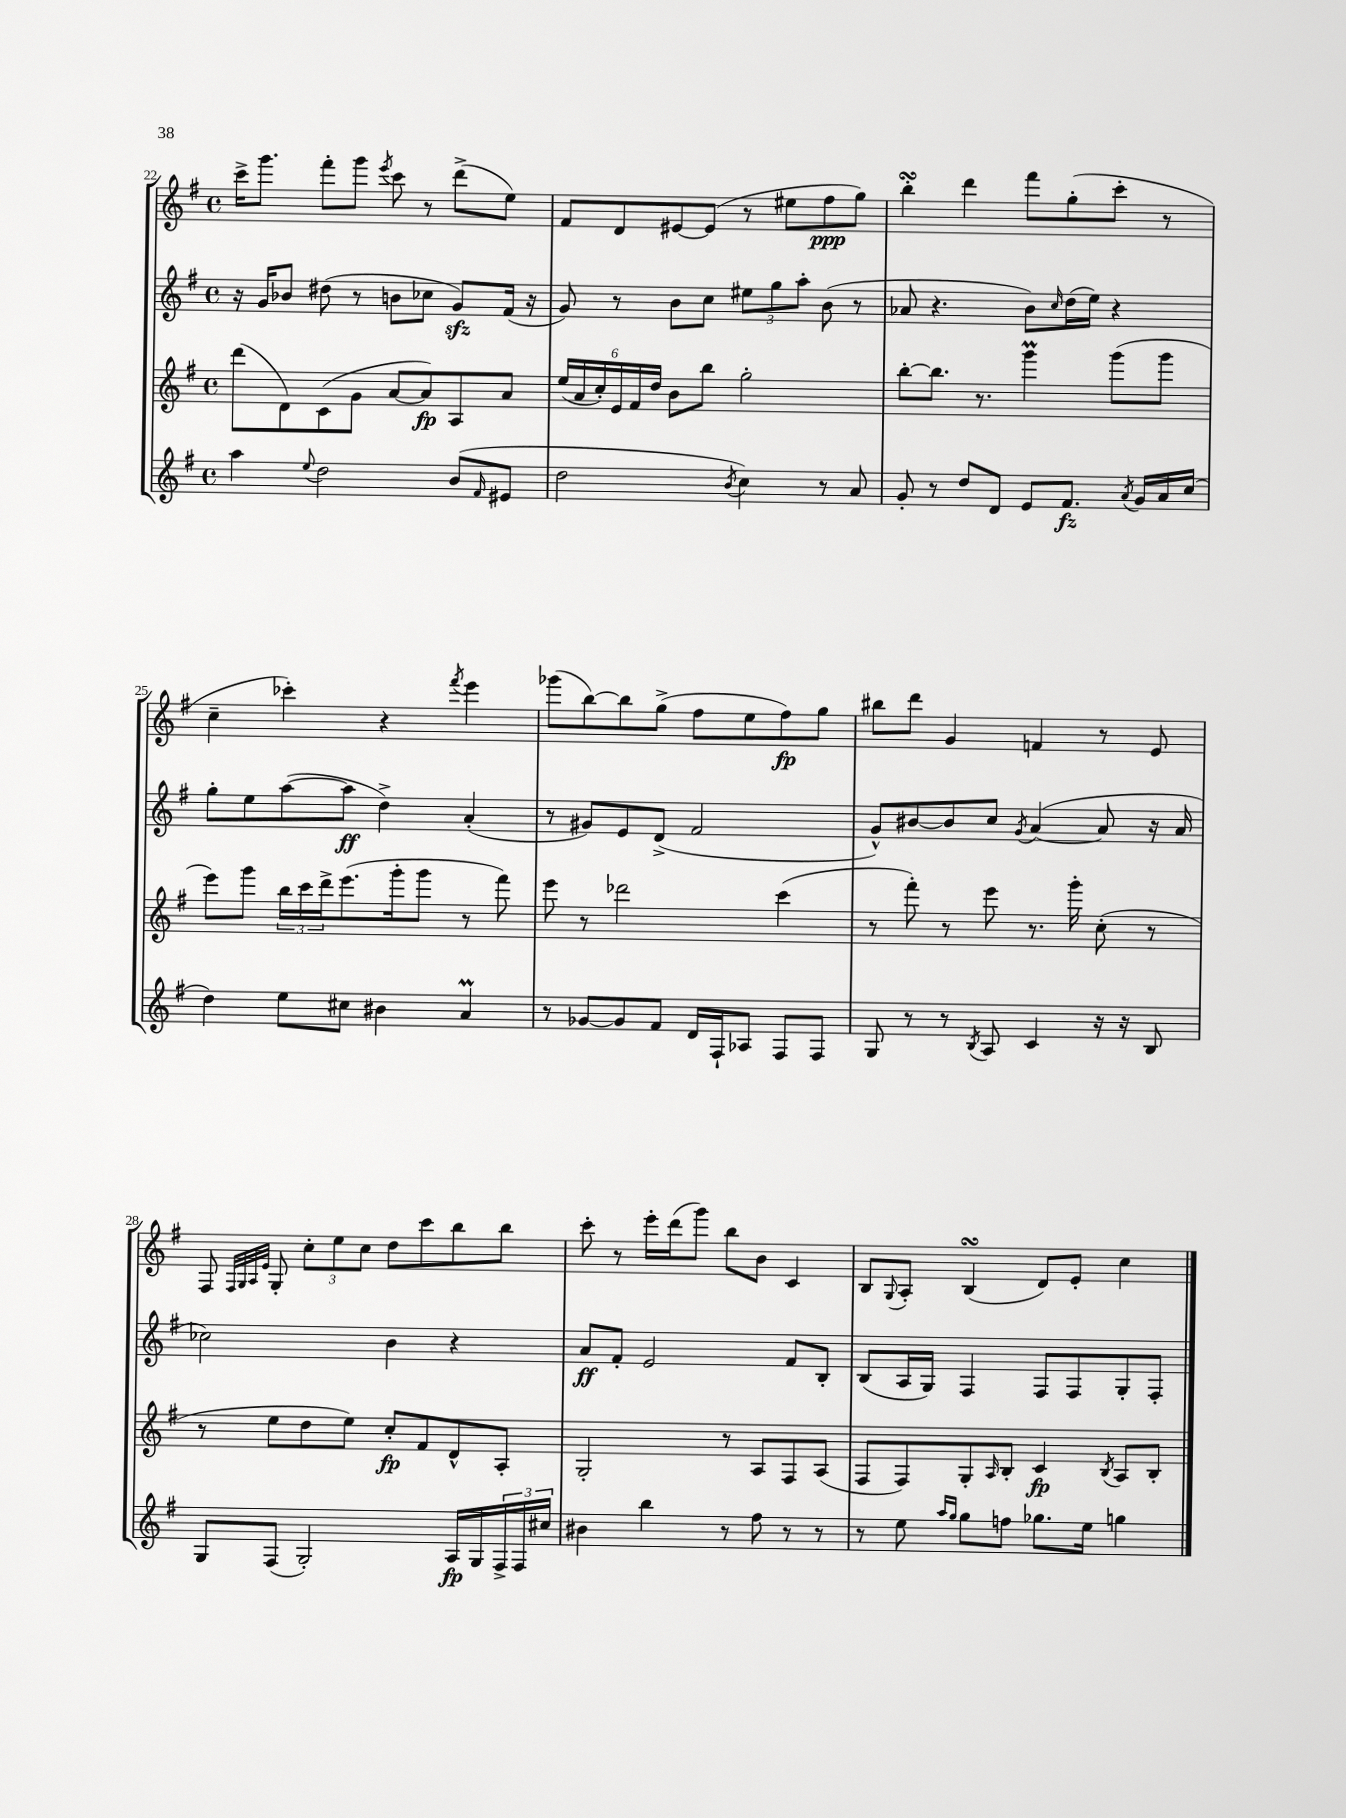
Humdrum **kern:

**kern	**kern	**kern	**kern
*staff4	*staff3	*staff2	*staff1
*clefG2	*clefG2	*clefG2	*clefG2
*k[f#]	*k[f#]	*k[f#]	*k[f#]
*M4/4	*M4/4	*M4/4	*M4/4
*met(c)	*met(c)	*met(c)	*met(c)
4aa	(8ddd	16r	16ccc^
.	.	16g	8.ggg
.	8d)	8b-	.
8qqee	.	.	.
2dd	(8c	(8dd#	8fff#'
.	8g	8r	8ggg
.	.	.	8qeee
.	[8a	8b	8ccc
.	8a])	8cc-	8r
(8b	8A	8g)	(8ddd^
16qqf#	.	.	.
8e#	8a	(16f#	8ee)
.	.	16r	.
=	=	=	=
2dd	(24ee	8g)	8f#
.	24a	.	.
.	24cc')	.	.
.	24e	8r	8d
.	24f#	.	.
.	24dd	.	.
.	8b	8b	[8e#
.	8bb	8cc	(8e#]
8qb	.	.	.
4cc)	2gg'	12ee#	8r
.	.	12gg	.
.	.	.	8ee#
.	.	12aa'	.
8r	.	(8b	8ff#
8a	.	8r	8gg)
=	=	=	=
8g'	[8bb'	8a-	4bb'
8r	8.bb]	4.r	.
8dd	.	.	4ddd
.	8.r	.	.
8d	.	.	.
8e	4ggg	8b)	8fff#
.	.	16qqcc	.
8.f#	.	(16dd	(8gg'
.	.	16ee)	.
.	(8ggg	4r	8ccc'
8qa	.	.	.
16g	.	.	.
16a	8ggg	.	8r
(16cc	.	.	.
=	=	=	=
4dd)	8eee)	8gg'	4cc~
.	8ggg	8ee	.
8ee	24bb	([8aa	4ccc-')
.	24ccc	.	.
.	24ddd^	.	.
8cc#	(8.eee	8aa]	.
4b#	.	4dd^)	4r
.	16ggg'	.	.
.	8ggg	.	.
.	.	.	8qfff#
4a	8r	(4a'	4eee
.	8fff#)	.	.
=	=	=	=
8r	8eee	8r	(8ggg-
[8g-	8r	8g#)	[8bb)
8g-]	2ddd-	8e	8bb]
8f#	.	(8d^	(8gg^
16d	.	2f#	8ff#
16F#`	.	.	.
8A-	.	.	8ee
8F#	(4ccc	.	8ff#)
8F#	.	.	8gg
=	=	=	=
8G	8r	8g^^)	8bb#
8r	8fff#')	[8b#	8ddd
8r	8r	8b#]	4g
8qB	.	.	.
8A	8eee	8cc	.
.	.	8qg	.
4c	8.r	([4a	4f
.	16ggg'	.	.
16r	(8cc'	8a]	8r
16r	.	.	.
8B	8r	16r	8e
.	.	16a	.
=	=	=	=
8G	8r	2cc-)	8F#
.	.	.	32qqF#
.	.	.	32qqG
.	.	.	32qqA
.	.	.	32qqe
(8F#	8ee	.	8G'
2G')	8dd	.	12cc'
.	.	.	12ee
.	8ee)	.	.
.	.	.	12cc
.	8cc'	4b	8dd
.	8f#	.	8ccc
16A	8d^^	4r	8bb
16G	.	.	.
24F#^	8A'	.	8bb
24F#	.	.	.
24cc#	.	.	.
=	=	=	=
4b#	2G'	8a	8ccc'
.	.	8f#'	8r
4bb	.	2e	16eee'
.	.	.	(16ddd
.	.	.	8ggg)
8r	8r	.	8bb
8ff#	8A	.	8b
8r	8F#	8f#	4c
8r	(8A	8B'	.
=	=	=	=
8r	8F#	(8B	8B
.	.	.	8qqG
8ee	8F#)	16A	8A'
.	.	16G)	.
16qqaa	.	.	.
16qqgg	.	.	.
8gg	8G'	4F#	(4B
.	16qqA	.	.
8ff	8B'	.	.
8.gg-	4c	8F#	8d)
.	.	8F#	8e'
16ee	.	.	.
.	8qB	.	.
4gg	8A	8G'	4cc
.	8B'	8F#'	.
==	==	==	==
*-	*-	*-	*-
